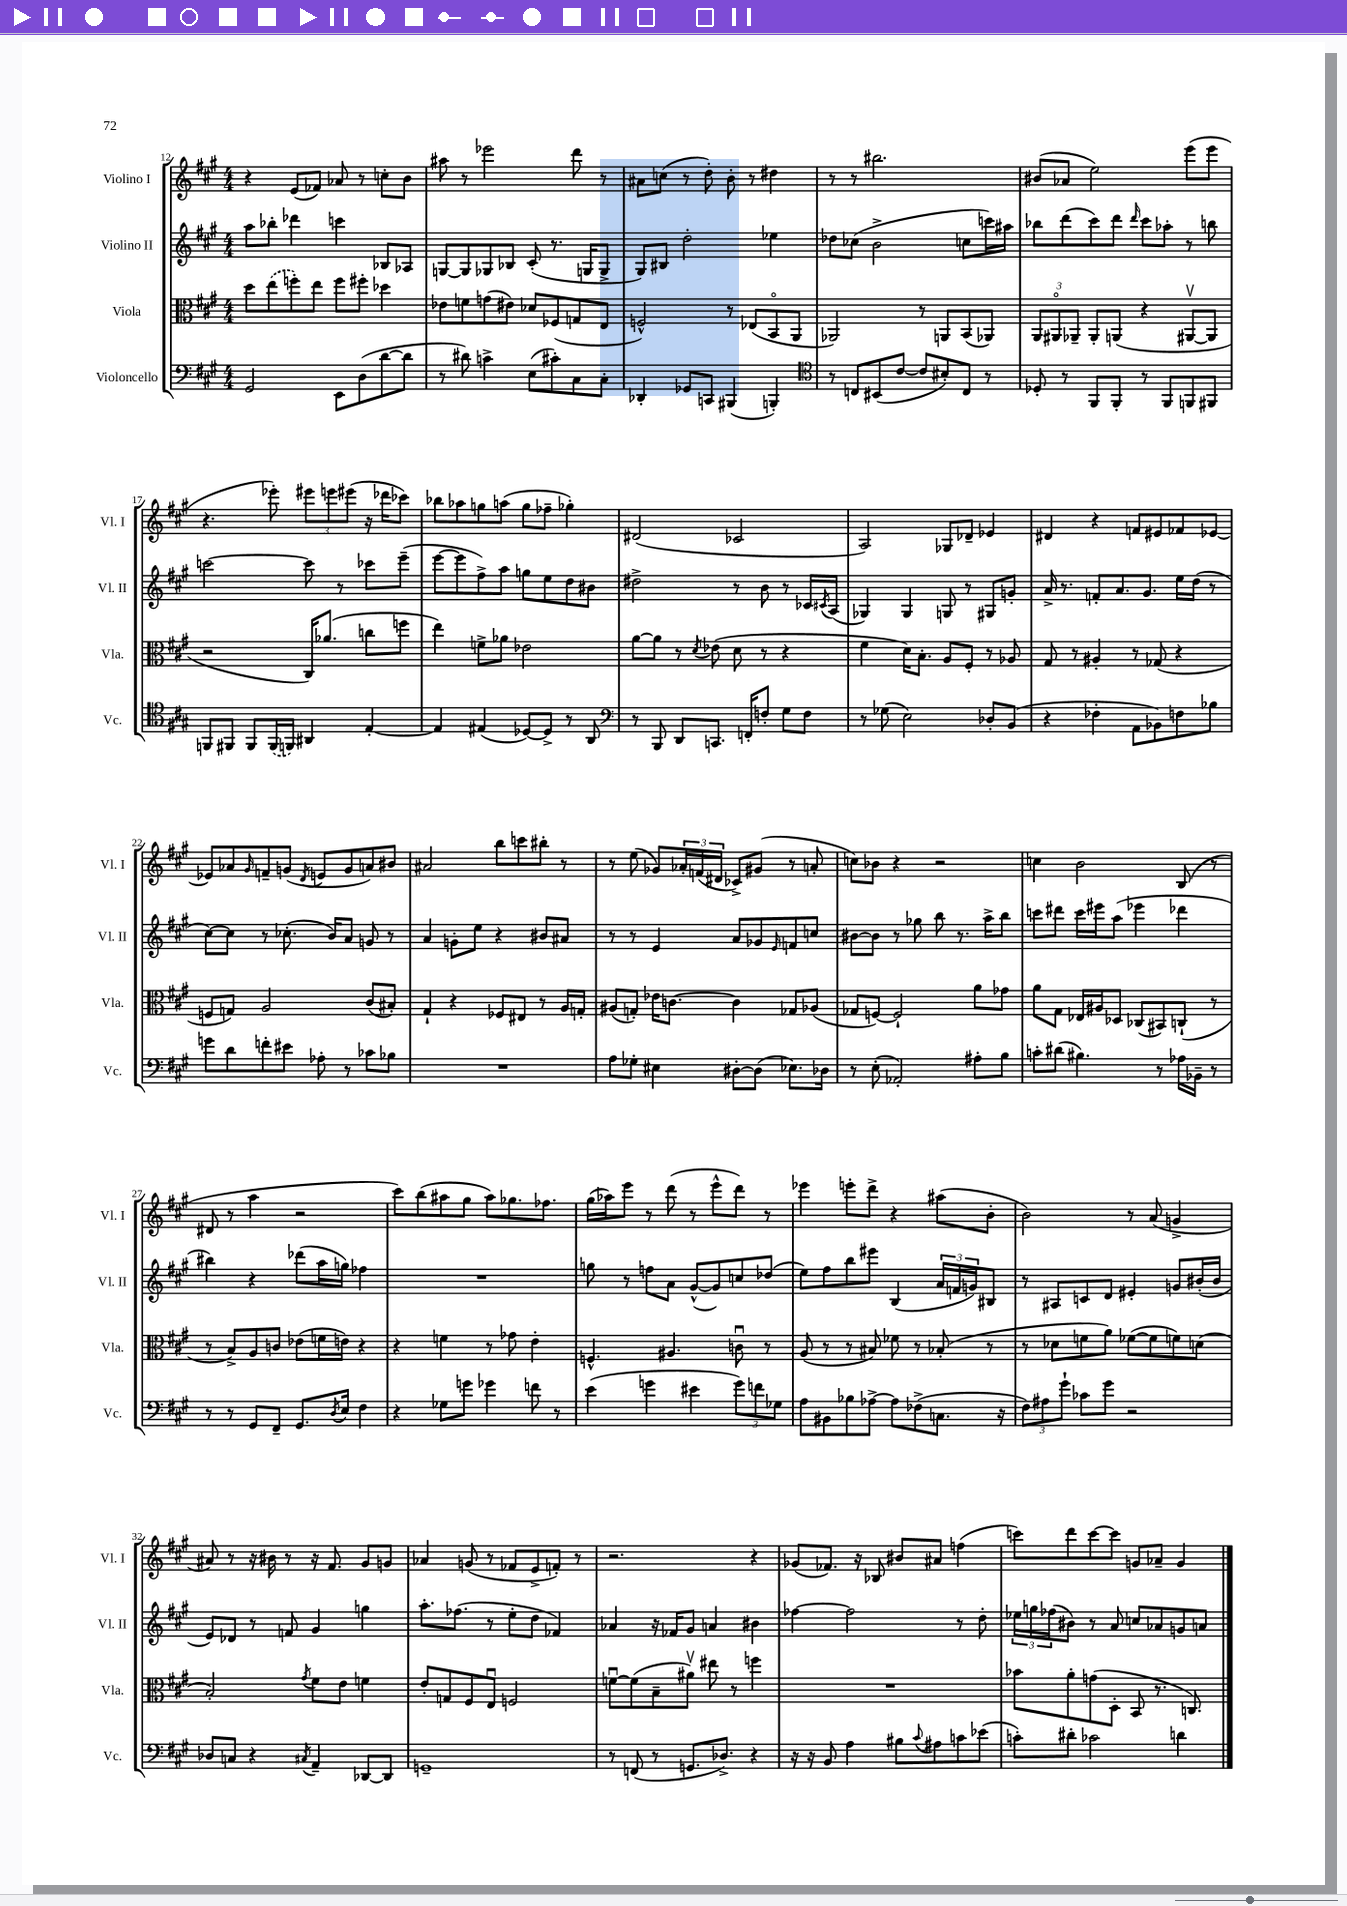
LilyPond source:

<<
\new StaffGroup <<
\new Staff = "s0" \with { instrumentName = "Violino I" shortInstrumentName = "Vl. I" } {
    \clef treble \key a \major \numericTimeSignature \time 4/4
    r4 e'8( fes'8) aes'8 r8 c''8-. b'8 |
    ais''8 r8 ees'''2 d'''8 r8 |
    ais'8 c''8( r8 d''8-.) b'8-. r8 dis''4 |
    r8 r8 bis''2. |
    bis'8( aes'8 e''2) e'''8( e'''8 |
    r4. ees'''8-.) \tuplet 3/2 { eis'''8 e'''8 eis'''8( } r16 des'''16 ces'''8) |
    bes''8 aes''8 g''8 a''8( g''8 fes''8-- ges''4-.) |
    dis'2( ces'2 |
    a2) ges8 des'8-- ees'4 |
    dis'4 r4 f'8 eis'8 fes'8 ees'8~ |
    ees'8 aes'8 \grace { gis'16 } f'8-- g'8( \acciaccatura { d'8 } e'8 g'8 a'8) bis'8 |
    ais'2 b''8 c'''8 bis''8-. r8 |
    r8 e''8( ges'8) \tuplet 3/2 { aes'16-. f'16( dis'16 } ces'8->) gis'8( r8 a'8-. |
    c''8) bes'8 r4 r2 |
    c''4 b'2 b8( r8 |
    dis'8 r8 a''4 r2 |
    cis'''8) b''8( ais''8 gis''8 ais''8) ges''8. fes''8. |
    gis''16( aes''16) e'''8 r8 d'''8( r8 e'''8-^ d'''8) r8 |
    ees'''4 e'''8-. d'''8-> r4 ais''8( b'8-. |
    b'2) r8 a'8( g'4-> |
    ais'8) r8 r16 bis'16 r8 r16 fis'8. gis'8 g'8 |
    aes'4 g'8( r8 fes'8 e'8-> f'8-.) r8 |
    r2. r4 |
    ges'8( fes'8.) r16 bes8 bis'8 ais'8 f''4( |
    c'''8) d'''8 c'''8~ c'''8 g'8 aes'8-- g'4 \bar "|." |
}
\new Staff = "s1" \with { instrumentName = "Violino II" shortInstrumentName = "Vl. II" } {
    \clef treble \key a \major \numericTimeSignature \time 4/4
    a''8 bes''8-. des'''4 c'''4 bes8 aes8 |
    g8~ g8 ges8 bes8 cis'8-.( r8. g16 g8-> |
    gis8) bis8 d''2-. ees''4 |
    des''8 ces''8( b'2-> c''8 c'''16) ais''16 |
    bes''8 d'''8( cis'''8) d'''8 \grace { d'''16 } cis'''8 aes''8-. r8 b''8 |
    c'''2~ c'''8 r8 ces'''8 e'''8--( |
    e'''8~ e'''8 fis''8->) a''8 g''8 e''8 d''8 bis'8 |
    dis''2-> r8 b'8 r8 ces'16 \acciaccatura { cis'8 } a16( |
    ges4) ges4 g8 r8 gis8 g'8-. |
    a'16-> r8. f'8-. a'8. gis'8. e''16 d''16( r8 |
    cis''8~) cis''8 r8 ces''8.-.( b'16) a'8 g'8 r8 |
    a'4 g'8-. e''8 r4 bis'8 ais'8 |
    r8 r8 e'4 a'8 ges'8 \grace { e'16 } f'8 c''8 |
    bis'8~ bis'8 r8 ges''8 b''8 r8. a''16-> b''8 |
    c'''8 dis'''8 c'''16 eis'''16 a''8( ees'''4 des'''4 |
    bis''4) r4 des'''8( a''16 g''16) fes''4 |
    R1 |
    g''8 r8 f''8 a'8 gis'8~-^( gis'8) c''8 des''8( |
    e''8) fis''8 b''8 eis'''8 b4( \tuplet 3/2 { a'16 f'16 g'16) } bis8 |
    r8 ais8 c'8 d'8 eis'4-. g'8 bis'16-.( bis'16 |
    e'8) des'8 r8 f'8 gis'4 g''4 |
    a''8.-. fes''8.( r8 e''8-. d''8 fes'4) |
    aes'4 r16 fes'16 gis'8 a'4 bis'4 |
    fes''4~ fes''2 r8 d''8-. |
    \tuplet 3/2 { ees''16 g''16 fes''16( } bis'8) r8 a'8 c''8 aes'8 g'8 a'8 \bar "|." |
}
\new Staff = "s2" \with { instrumentName = "Viola" shortInstrumentName = "Vla." } {
    \clef alto \key a \major \numericTimeSignature \time 4/4
    d''8 \once \slurDashed e''8( f''8-.) e''8 f''8 fis''8-. des''4 |
    ees'8 f'8 g'8( eis'8) des'8 fes8( g8 e8 |
    f2-^) r8 ees8( b,8\flageolet a,8 |
    aes,2) r8 a,8 b,8( aes,8) |
    \tuplet 3/2 { a,8 ais,8\flageolet aes,8-- } aes,8-. a,8( r4 ais,8~\upbow ais,8 |
    r2 cis16) aes'8.( c''8 f''8 |
    e''4) f'8-> aes'8 ees'2 |
    a'8~ a'8 r8 \acciaccatura { d'8 } ees'8( d'8 r8 r4 |
    fis'4 d'16) b8.-. a8 fis8-. r8 aes8 |
    gis8 r8 ais4-. r8 ges8( r4 |
    f8 g8) a2 cis'8( bis8-.) |
    gis4-! r4 fes8 eis8 r8 a16 g16-. |
    ais8( g8-.) ees'16 c'8.~ c'4 ges8 aes8( |
    ges8 f8~) f2-! a'8 ges'8 |
    a'8 gis8 ees16 ais16 des8 ces8( bis,8) c8-!( r8 |
    r8 b8->) a8 c'8 ees'8( f'16 e'16) r4 |
    r4 f'4 r8 ges'8 e'4-. |
    f4.-^ ais4. c'8\downbow r8 |
    a8( r8 r8 bis8) fes'8 r8 bes8-.( r8 |
    r8 des'8 f'8 a'8) fes'8~( fes'8 f'8) d'8( |
    b2-.) \acciaccatura { gis'8 } fis'8 e'8 f'4 |
    e'8-. g8 fis8 e8\downbow f2 |
    f'8~\downbow f'8( b8-- ais'8\upbow) eis''8 r8 f''4 |
    R1 |
    bes'8 a'8-. g'8( d8-. b,8 r8. c8.) \bar "|." |
}
\new Staff = "s3" \with { instrumentName = "Violoncello" shortInstrumentName = "Vc." } {
    \clef bass \key a \major \numericTimeSignature \time 4/4
    gis,2 e,8 d8( d'8~ d'8 |
    r8 dis'8) c'4-> e8( cis'8-.) cis8 cis8-. |
    des,4-. ges,8 c,8 bis,,4( b,,4-.) |
    \clef tenor r8 c8 bis,8( cis'8~ cis'8 bis8-.) c8 r8 |
    des8-. r8 fis,8 fis,8-. r8 fis,8 f,8 fis,8 |
    f,8 fis,8 fis,8 \once \slurDashed fis,16( f,16) ais,4 e4~-. |
    e4 eis4( des8~) des8-> r8 a,8 |
    \clef bass r8 b,,8 d,8 c,8. f,16-. f8-. gis8 f8 |
    r8 ges8( e2) des8-. b,8( |
    r4 fes4-. a,8 bes,8) f8 bes8 |
    g'8 d'8 f'8-. eis'8 aes8-. r8 ces'8 bes8 |
    R1 |
    a8 ges8-. eis4 dis8~-. dis8( ees8.) des16 |
    r8 e8-.( aes,2-.) ais8-. b8 |
    c'8-. dis'8( bis4.) r8 aes16 bes,16-- r8 |
    r8 r8 gis,8 fis,8-- gis,8. \acciaccatura { d8 } e16 fis4 |
    r4 ges8 g'8 ges'4 f'8 r8 |
    e'4( g'4 eis'4 \tuplet 3/2 { g'8) f'8 ges8 } |
    a8 bis,8 bes8 aes8~-> aes8 fes8->( c8. r16 |
    \tuplet 3/2 { fis8) ais8 gis'8-! } ces'8 gis'8 r2 |
    des8 c8 r4 \acciaccatura { cis8 } a,4-- des,8~ des,8 |
    g,1-- |
    r8 f,8( r8 g,8. des8.->) r4 |
    r16 r16 b,8 a4 bis8 \appoggiatura { cis'8 } ais8 c'8 ees'8( |
    c'8-.) dis'8-. ces'2 d'4 \bar "|." |
}
>>
>>
